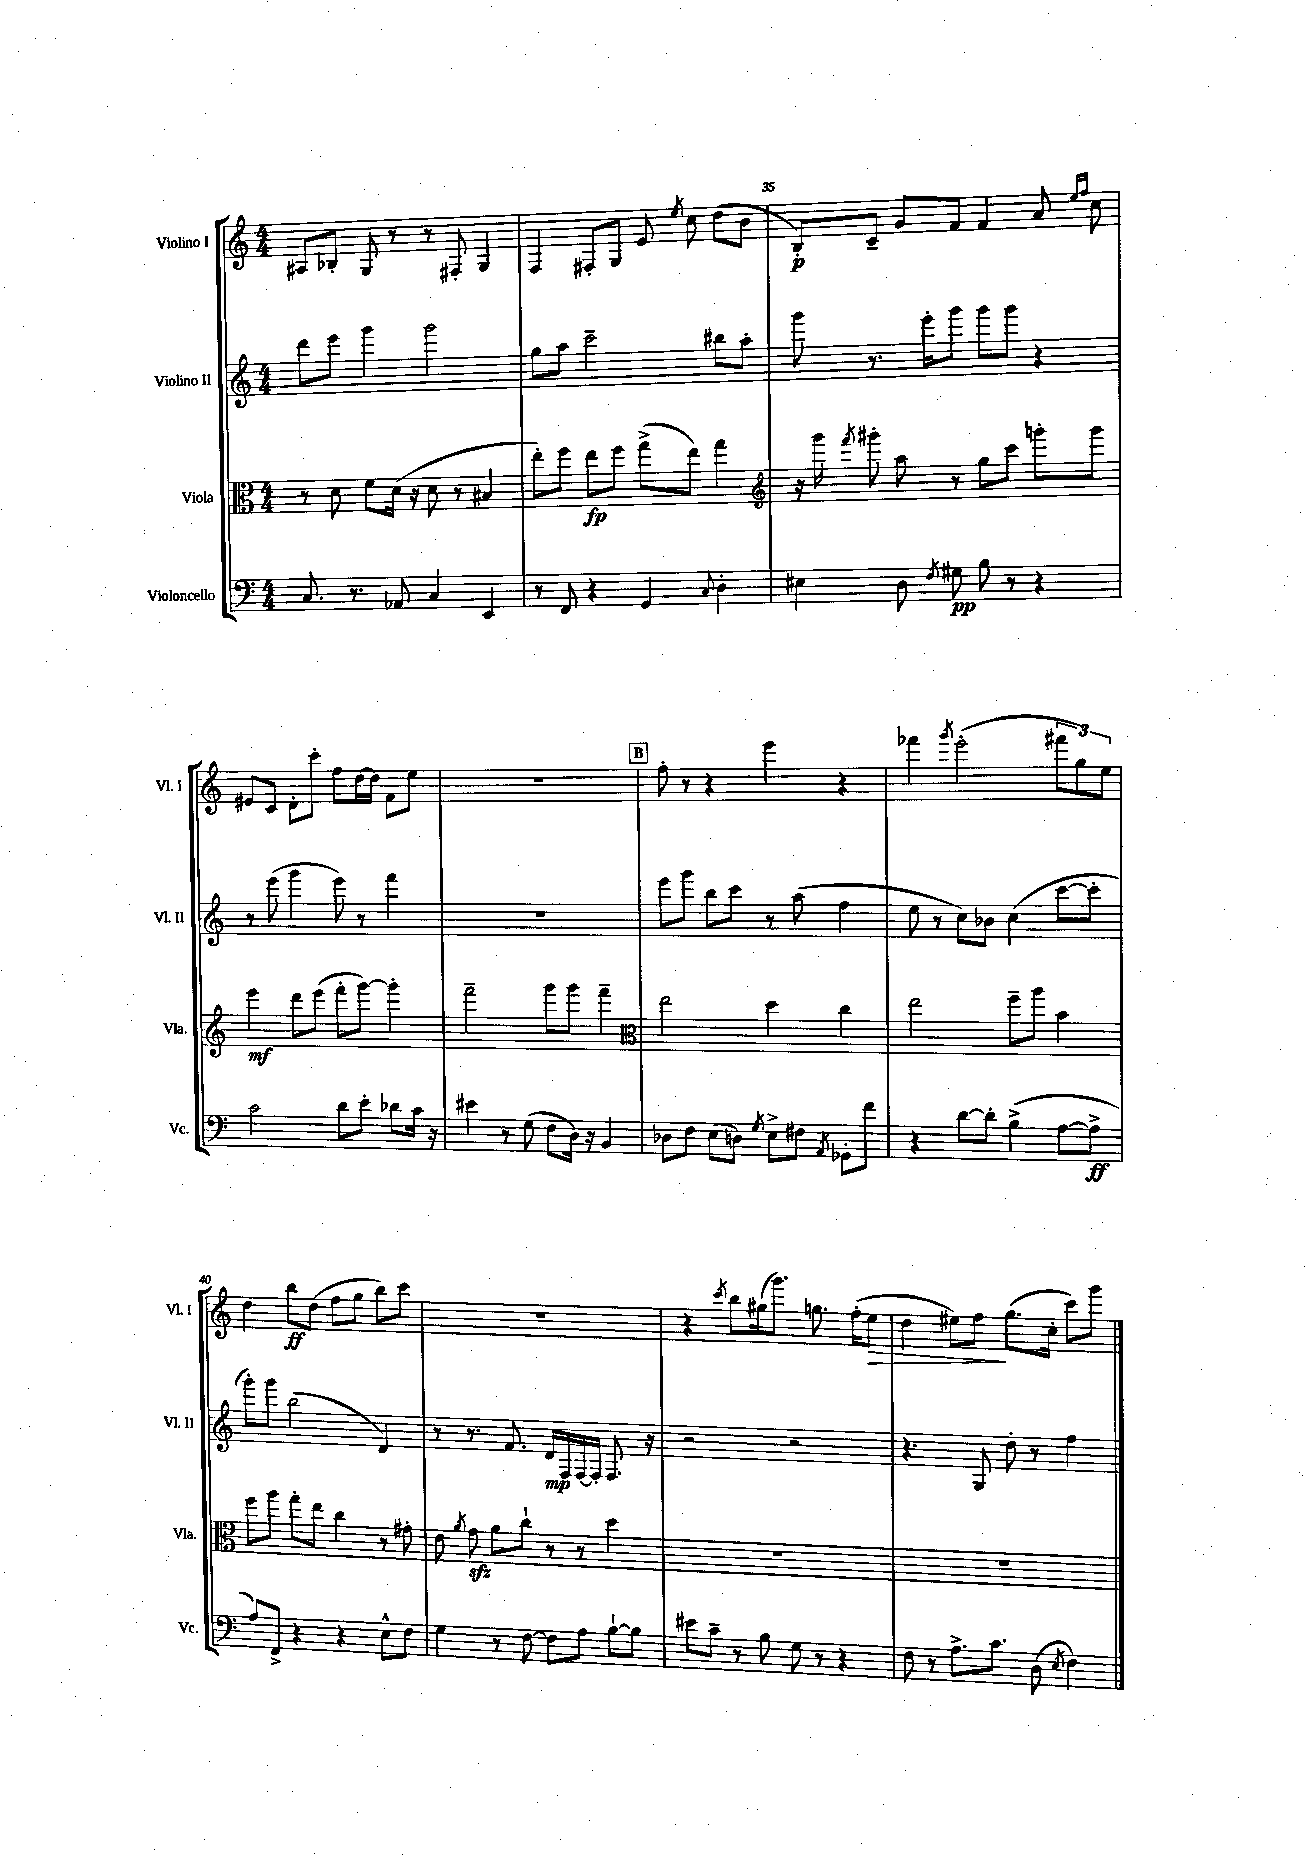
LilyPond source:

<<
\new StaffGroup <<
\new Staff = "s0" \with { instrumentName = "Violino I" shortInstrumentName = "Vl. I" } {
    \clef treble \key c \major \numericTimeSignature \time 4/4
    \autoBeamOff ais8[ bes8]-. g8 r8 r8 fis8-. g4 |
    f4 fis8[-. g8] e'8 \acciaccatura { e''8 } c''8 d''8[( b'8] |
    b8[-.\p) c'8]-- g'8[ f'8] f'4 a'8 \grace { e''16[ f''16] } c''8 |
    eis'8[ c'8] d'8[-. c'''8]-. f''8[ d''16~ d''16] f'8[ e''8] |
    R1 |
    \mark \markup { \box "B" } f''8-. r8 r4 e'''4 r4 |
    fes'''4 \acciaccatura { g'''8 } e'''2-.( \tuplet 3/2 { fis'''8[ g''8) e''8] } |
    d''4 b''8[\ff d''8]( f''8[ g''8] b''8[) c'''8] |
    R1 |
    r4 \acciaccatura { c'''8 } b''8[ gis''16( g'''8.]) g''8. f''16[-.( e''8]\> |
    d''4 eis''8[) f''8]\! g''8.[( c''16]-. c'''8[) g'''8] \bar "|." |
}
\new Staff = "s1" \with { instrumentName = "Violino II" shortInstrumentName = "Vl. II" } {
    \clef treble \key c \major \numericTimeSignature \time 4/4
    \autoBeamOff d'''8[ e'''8] g'''4 g'''2 |
    g''8[ a''8] c'''2-- bis''8[ a''8]-. |
    g'''8 r8. e'''16[-. g'''8] g'''8[ g'''8] r4 |
    r8 e'''8( g'''4 e'''8) r8 f'''4 |
    R1 |
    \mark \markup { \box "B" } e'''8[ g'''8] b''8[ c'''8] r8 a''8( f''4 |
    e''8 r8 c''8[) bes'8] c''4( c'''8[~ c'''8]-. |
    g'''8[-.) g'''8] b''2( d'4) |
    r8 r8. f'8. d'16[\mp f16 f16~ f16]-. f8. r16 |
    r2 r2 |
    r4. g8 d''8-. r8 f''4 \bar "|." |
}
\new Staff = "s2" \with { instrumentName = "Viola" shortInstrumentName = "Vla." } {
    \clef alto \key c \major \numericTimeSignature \time 4/4
    \autoBeamOff r8 d'8 f'8[ d'16]( r16 d'8 r8 bis4 |
    e''8[-.) f''8] e''8[\fp f''8] g''8[->( e''8]) g''4 |
    \clef treble r16 g'''16 \acciaccatura { f'''8 } gis'''8-. a''8 r8 g''8[ c'''8] g'''8[-. g'''8] |
    e'''4\mf d'''8[ e'''8]( f'''8[-. g'''8]~) g'''4-. |
    f'''2-- g'''8[ g'''8] f'''4-- |
    \mark \markup { \box "B" } \clef alto e''2 d''4 c''4 |
    e''2 f''8[-- a''8] b'4 |
    f''8[ a''8] g''8[-. e''8] c''4 r8 gis'8-. |
    e'8 \acciaccatura { a'8 } g'8\sfz a'8[ c''8]-! r8 r8 d''4 |
    R1 |
    R1 \bar "|." |
}
\new Staff = "s3" \with { instrumentName = "Violoncello" shortInstrumentName = "Vc." } {
    \clef bass \key c \major \numericTimeSignature \time 4/4
    \autoBeamOff c8. r8. aes,8 c4 e,4 |
    r8 f,8 r4 g,4 \appoggiatura { c8 } d4-. |
    eis4 d8 \acciaccatura { f8 } gis8\pp b8 r8 r4 |
    c'2 d'8[ e'8]-. des'8[ c'16] r16 |
    eis'4 r8 g8( f8[ d16]) r16 b,4 |
    \mark \markup { \box "B" } des8[ f8] e8[( d8]) \acciaccatura { g8 } e8[-> fis8] \acciaccatura { a,8 } ges,8[-. f'8] |
    r4 d'8[~ d'8]-. b4->( a8[~ a8]->\ff |
    a8[) f,8]-> r4 r4 e8[-^ f8] |
    g4 r8 f8~ f8[ a8] b8[~-! b8] |
    eis'8[ c'8]-- r8 b8 g8 r8 r4 |
    f8 r8 a8.[-> c'8.] d8( \acciaccatura { e8 } f4) \bar "|." |
}
>>
>>
\layout { \context { \Score currentBarNumber = #33 \override BarNumber.break-visibility = ##(#f #t #t) barNumberVisibility = #(every-nth-bar-number-visible 5) } }
